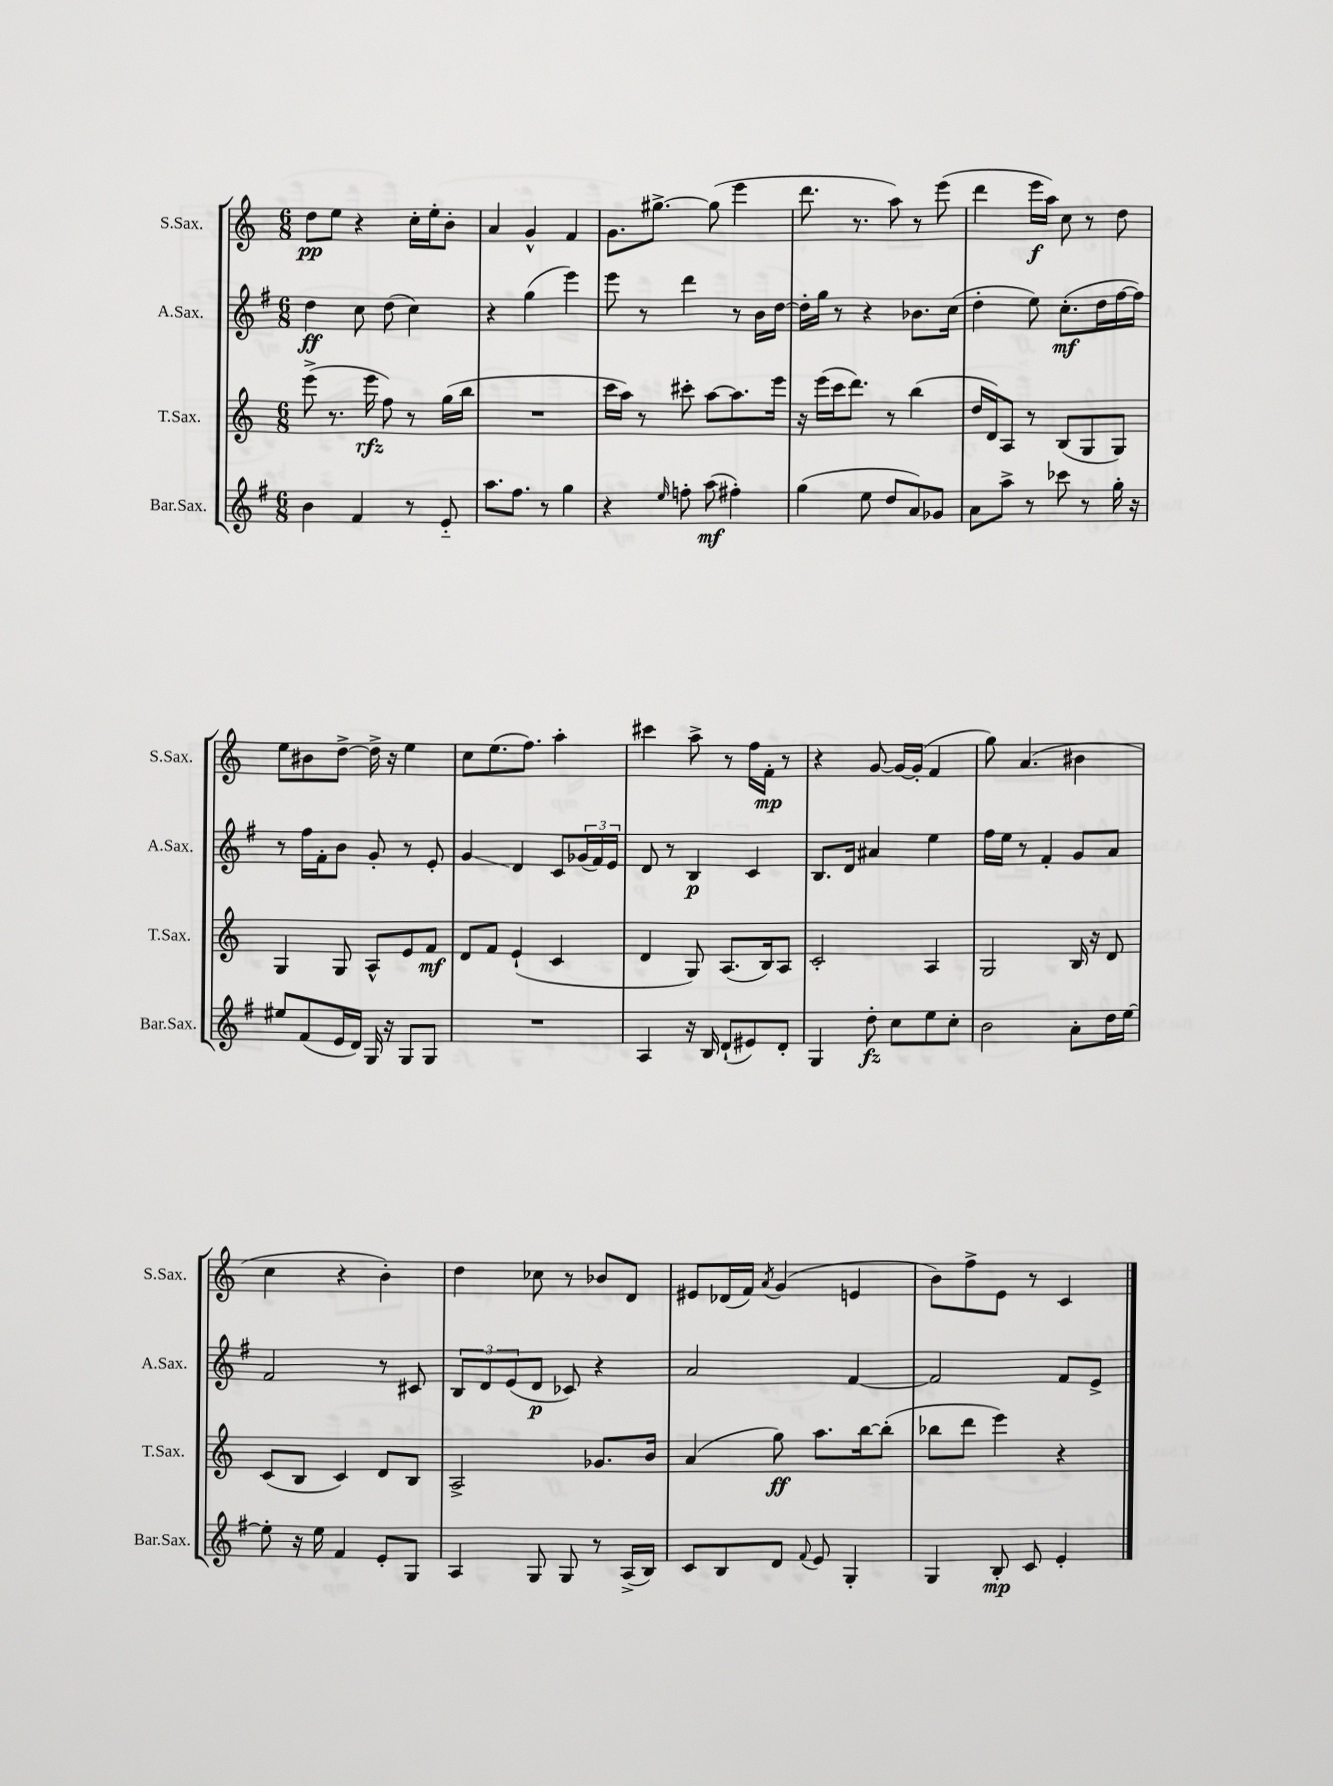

**kern	**kern	**kern	**kern
*staff4	*staff3	*staff2	*staff1
*clefG2	*clefG2	*clefG2	*clefG2
*k[f#]	*k[]	*k[f#]	*k[]
*M6/8	*M6/8	*M6/8	*M6/8
4b	(8eee^	4dd	8dd
.	8.r	.	8ee
4f#	.	8cc	4r
.	16eee	.	.
.	8ff)	(8dd	.
8r	8r	4cc)	16cc'
.	.	.	16ee'
8e'~	(16gg	.	8b'
.	16bb	.	.
=	=	=	=
8.aa	2.r	4r	4a
8.ff#	.	.	.
.	.	(4gg	4g^^
8r	.	.	.
4gg	.	4eee)	4f
=	=	=	=
4r	16ccc	8eee	8.g
.	16aa)	.	.
.	8r	8r	.
.	.	.	[8.gg#^
16qqee	.	.	.
8ff'	8ccc#'	4ddd	.
(8aa	[8aa	.	(8gg#]
4ff#')	8.aa]	8r	4eee
.	.	16b	.
.	16eee	[16dd	.
=	=	=	=
(4gg	16r	16dd']	8.ddd
.	(16eee	16gg	.
.	16ccc	8r	.
.	8.ddd)	.	8.r
8ee	.	4r	.
8dd	8r	.	8aa)
8a)	(4bb	8.b-	8r
8g-	.	.	(8eee
.	.	(16cc	.
=	=	=	=
8a	16dd	4dd'	4ddd
.	16d)	.	.
8aa^	8A	.	.
8r	8r	8ee)	16eee
.	.	.	16aa)
8ccc-	(8B	(8.cc'	8cc
8r	8G	.	8r
.	.	16dd	.
16gg'	8G)	[16ff#	8dd
16r	.	16ff#])	.
=	=	=	=
8ee#	4G	8r	8ee
(8f#	.	16ff#	8b#
.	.	16f#'	.
16e	8G	8b	[8dd^
16d)	.	.	.
16G	8A^^	8g'	16dd^]
16r	.	.	16r
8G	8e	8r	4ee
8G	8f	8e'	.
=	=	=	=
2.r	8d	4g	8cc
.	8f	.	(8.ee
.	(4e`	4d	.
.	.	.	8.ff)
.	4c	8c	4aa'
.	.	(24g-	.
.	.	24f#)	.
.	.	24e	.
=	=	=	=
4A	4d	8d	4ccc#
.	.	8r	.
16r	8G)	4B	8aa^
16B	.	.	.
(8d`	(8.A	.	8r
8e#)	.	4c	16ff
.	16B)	.	16f'
8d'	8A	.	8r
=	=	=	=
4G	2c'	8.B	4r
.	.	16d	.
8dd'	.	4a#	[8g
8cc	.	.	16g_
.	.	.	(16g']
8ee	4A	4ee	4f
8cc'	.	.	.
=	=	=	=
2b	2G	16ff#	8gg)
.	.	16ee	.
.	.	8r	(4.a
.	.	4f#'	.
8a'	16B	8g	4b#
.	16r	.	.
16dd	8d	8a	.
[16ee	.	.	.
=	=	=	=
8ee']	(8c	2f#	4cc
16r	8B	.	.
16ee	.	.	.
4f#	4c)	.	4r
8e'	8d	8r	4b')
8G	8B	8c#	.
=	=	=	=
4A	2A^	12B	4dd
.	.	12d	.
.	.	(12e	.
8G	.	8d	8cc-
8G	.	8c-)	8r
8r	8.g-	4r	8b-
(16A^	.	.	8d
16B)	16b	.	.
=	=	=	=
8c	(4a	2a	8e#
8B	.	.	(16d-
.	.	.	16f)
.	.	.	8qa
8d	8gg)	.	(4g
8qqf#	.	.	.
8e	8.aa	.	.
4G'	.	[4f#	4e
.	[16bb	.	.
.	(8bb']	.	.
=	=	=	=
4G	8bb-	2f#]	8b)
.	8ddd	.	8ff^
8B'	4eee)	.	8e
8c	.	.	8r
4e'	4r	8f#	4c
.	.	8e^	.
==	==	==	==
*-	*-	*-	*-
